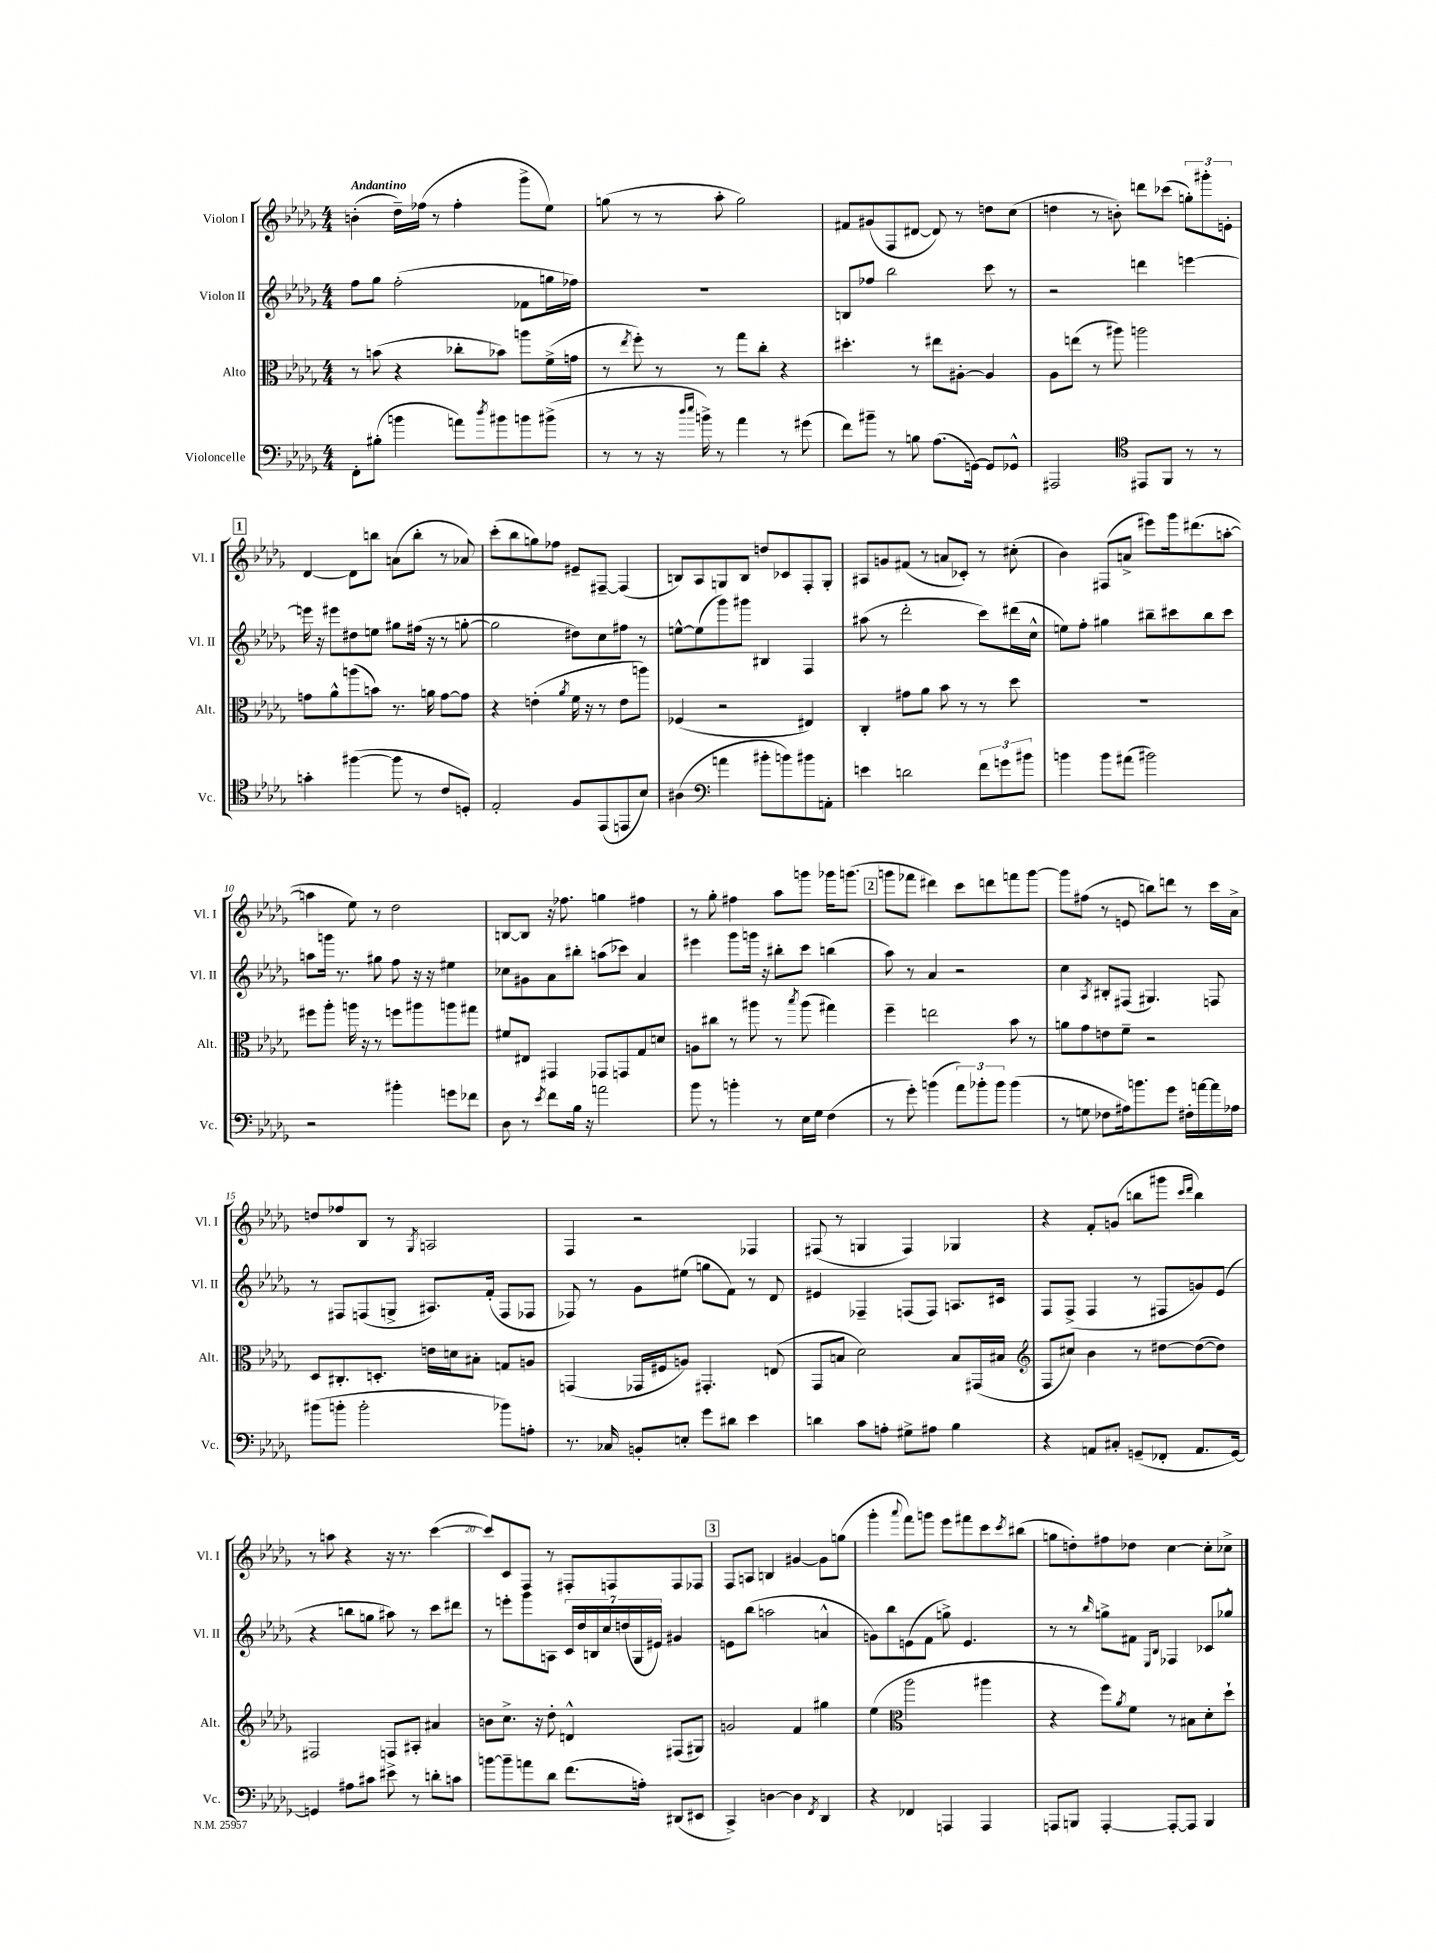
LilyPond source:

<<
\new StaffGroup <<
\new Staff = "s0" \with { instrumentName = "Violon I" shortInstrumentName = "Vl. I" } {
    \clef treble \key des \major \numericTimeSignature \time 4/4 \tempo "Andantino"
    b'4-.( des''16--) fes''16( r8 fes''4-. ges'''8-> ees''8) |
    g''8( r8 r8 aes''8-. g''2) |
    fis'8 gis'8( f8 dis'8~ dis'8) r8 d''8 c''8( |
    d''4 r8 b'8-.) d'''8 ces'''8( \tuplet 3/2 { g''8-.) gis'''8-. e'8-. } |
    \mark \markup { \box "1" } des'4~ des'8 b''8 a'8( b''8-. r8 aes'8) |
    c'''8-.( bes''8 g''8) fes''8 eis'8-- fis8~-- fis4( |
    b8) aes8 g8 b8 d''8 ces'8 f8-. g8-. |
    ais8 g'8 fis'8( r8 a'8 ces'8-.) r8 cis''8-.( |
    bes'4) fis8( a'8-> eis'''8) ges'''16 dis'''8.( a''8~-. |
    a''4 ees''8) r8 des''2 |
    b8~ b8 r16 fes''8. g''4 fis''4 |
    r8 ges''8-. fis''4 aes''8 g'''8 ges'''16 g'''8.( |
    \mark \markup { \box "2" } g'''8 fes'''8 dis'''4) c'''8 d'''8 f'''8 g'''8~ |
    g'''8 fis''8( r8 e'8 b''8) d'''8 r8 c'''16 aes'16-> |
    d''8 fes''8 bes8 r8 \acciaccatura { ges8 } a2 |
    f4 r2 fes4 |
    fis8( r8 g4 fis4) ges4 |
    r4 f'8-. g'8( b''8 gis'''8 \grace { c'''16 des'''16 } b''4) |
    r8 a''8 r4 r16 r8. c'''4~( |
    c'''8) c'8 f8 r8 fis8-. f8 f8 fes8 |
    \mark \markup { \box "3" } f8 a8 b4 gis'4~ gis'8 g''8( |
    ges'''4-. \appoggiatura { aes'''8 } f'''8) g'''8 ees'''8 fis'''8 c'''8 \acciaccatura { c'''8 } bis''8( |
    g''8 d''8-.) fis''8 des''8 c''4~ c''8-. ces''8-> \bar "|." |
}
\new Staff = "s1" \with { instrumentName = "Violon II" shortInstrumentName = "Vl. II" } {
    \clef treble \key des \major \numericTimeSignature \time 4/4
    f''8 ges''8 f''2-.( fes'8 g''16 fes''16) |
    R1 |
    b8 fes''8 bes''2 c'''8 r8 |
    r2 d'''4 e'''4~ |
    \mark \markup { \box "1" } e'''16 r16 eis'''8 dis''8 e''8 gis''8 fis''16( r16 r8 g''8~-. |
    g''2 dis''8) c''8 fis''8 r8 |
    e''8~-^ e''8( ges'''8) gis'''8 bis4 f4 |
    ais''8( r8 des'''2-. c'''8) dis'''16( c''16-^ |
    e''8) f''8-. gis''4 bis''8-- cis'''8 bis''8 cis'''8 |
    a''8 g'''16 r8. gis''8 f''8 r16 r16 eis''4 |
    ces''8 gis'8 aes'8 bis''8-. a''8( ces'''8) aes'4 |
    eis'''4 ges'''8 g'''16 r16 bis''8-. c'''8 b''4( |
    \mark \markup { \box "2" } aes''8) r8 aes'4 r2 |
    c''4 \acciaccatura { aes8 } bis8-. fis8( gis4.) f8 |
    r8 fis8 f8( g8-> ais8.) f'16-.( f8 fes8 |
    fes8) r8 ges'8 eis''8( g''8 f'8) r8 des'8 |
    eis'4 fes4-- f8( f8) a8. cis'16 |
    f8 f8->( f4 r8 fis8 g'8) ees'8( |
    r4 b''8 g''8 ais''8) r8 c'''8 dis'''8 |
    r8 e'''8-. ges'''8 a8 \tuplet 7/4 { c'16 des''16 b16 c''16 d''16( ges16 eis'16) } gis'4 |
    \mark \markup { \box "3" } e'8 bes''8( a''2 a'4-^ |
    g'8) bes''8 e'8( f'8 g''8->) e'4. |
    r8 r8 \grace { bes''16 } g''8-> fis'8 \grace { ees16 bes16 } fes4 ces'8 ges''8-^ \bar "|." |
}
\new Staff = "s2" \with { instrumentName = "Alto" shortInstrumentName = "Alt." } {
    \clef alto \key des \major \numericTimeSignature \time 4/4
    r8 b'8( r4 ces''8-. bes'8) a''8 f'16->( g'16 |
    r8 \acciaccatura { ees''8 } f''8-.) r8 r8 ges''8 c''8-. r4 |
    dis''4.-. r8 eis''8 ais8~-. ais4 |
    aes8 e''8( r8 ais''8) a''2 |
    \mark \markup { \box "1" } g'8 aes'8-^ a''8( b'8) r8. a'16 g'8~ g'8 |
    r4 e'4-.( \acciaccatura { aes'8 } f'16 r16 r8 e'8 a''8) |
    fes4( r2 eis4) |
    c4-. gis'8 aes'8 bes'8 r8 r8 des''8 |
    R1 |
    fis''8 aes''8-. a''16 r16 r8 f''8 ais''8 a''8 gis''8 |
    fis'8 eis8 gis,4 ges,8 g,8 ges8 d'8 |
    a8 cis''8 r8 ais''8 r8 \acciaccatura { bes''8 } ais''8( gis''4) |
    \mark \markup { \box "2" } f''4-- e''2 bes'8 r8 |
    a'8 ges'8 e'8 f'8-- r2 |
    des8 cis8.-. d8.-. e'16 d'16 bis8-. g8 a8 |
    g,4( ges,16 fis16 a8) gis,4.-. e8( |
    ges,8 b8 des'2) b8 gis,16( bis16 |
    \clef treble f8 cis''8) bes'4 r8 dis''8~ dis''8~( dis''8) |
    fis2 f8 ais8-. ais'4 |
    b'8 c''8.-> r16 des''8-. d'4-^ fis8( gis8) |
    \mark \markup { \box "3" } g'2 f'4 gis''4 |
    ees''4( \clef alto aes''2 ais''4 |
    r4 f''8) \acciaccatura { aes'8 } f'8 r8 bis8 des'8-. des''8-! \bar "|." |
}
\new Staff = "s3" \with { instrumentName = "Violoncelle" shortInstrumentName = "Vc." } {
    \clef bass \key des \major \numericTimeSignature \time 4/4
    f,8-. bis8-.( b'4 a'8) \acciaccatura { des''8 } bis'8 b'8 bis'8->( |
    r8 r8 r16 \grace { des''16 ees''16 } b'16->) r8 aes'4 r8 gis'8( |
    f'8) bis'8-- r8 b8 aes8.( g,16~) g,8 ges,8-^ |
    ais,,2 \clef tenor eis,8 f,8 r8 r8 |
    \mark \markup { \box "1" } g'4-. fis''4~( fis''8 r8 c'8 d8-.) |
    ees2-. f8 ees,8( e,8 bes8) |
    ais4( \clef bass a'4 bis'8-. b'8) bis'8 a,8-. |
    e'4 d'2 \tuplet 3/2 { f'8 g'8 bis'8 } |
    b'4 b'8 ais'8( bis'2) |
    r2 bis'4-. g'8 fes'8 |
    des8 r8 \acciaccatura { ees'8 } f'8 bes16 r16 a'2 |
    bes'8 r8 b'4-. r8 ees16 ges16 f4( |
    \mark \markup { \box "2" } r8 ges'8-.) b'4( \tuplet 3/2 { aes'8) bes'8-. bes'8 } bes'4( |
    r8 g8 fes8 ais16) b'8. ges'8 fis16-. a'16~ a'16 aes16 |
    bis'8( b'8-. b'2-. bes'8) a8-. |
    r8. ces16 b,8-. e8-. ges'8 dis'8 ees'4 |
    d'4 c'8 a8-. gis8-> ais8 bes4 |
    r4 a,8 cis8-. g,8--( fes,8-. a,8. g,16~) |
    g,4 ais8 cis'8 eis'8-> r8 d'8-. c'8 |
    b'8~ b'8-- a'8 des'8 f'8.( a16-.) dis,8( eis,8 |
    \mark \markup { \box "3" } c,4->) d4~ d4 \acciaccatura { f,8 } des,4 |
    r4 fes,4 a,,4 a,,4 |
    a,,8 b,,8 a,,4~-. a,,8~-. a,,8 b,,4 \bar "|." |
}
>>
>>
\layout { \context { \Score \override BarNumber.break-visibility = ##(#f #t #t) barNumberVisibility = #(every-nth-bar-number-visible 5) } }
